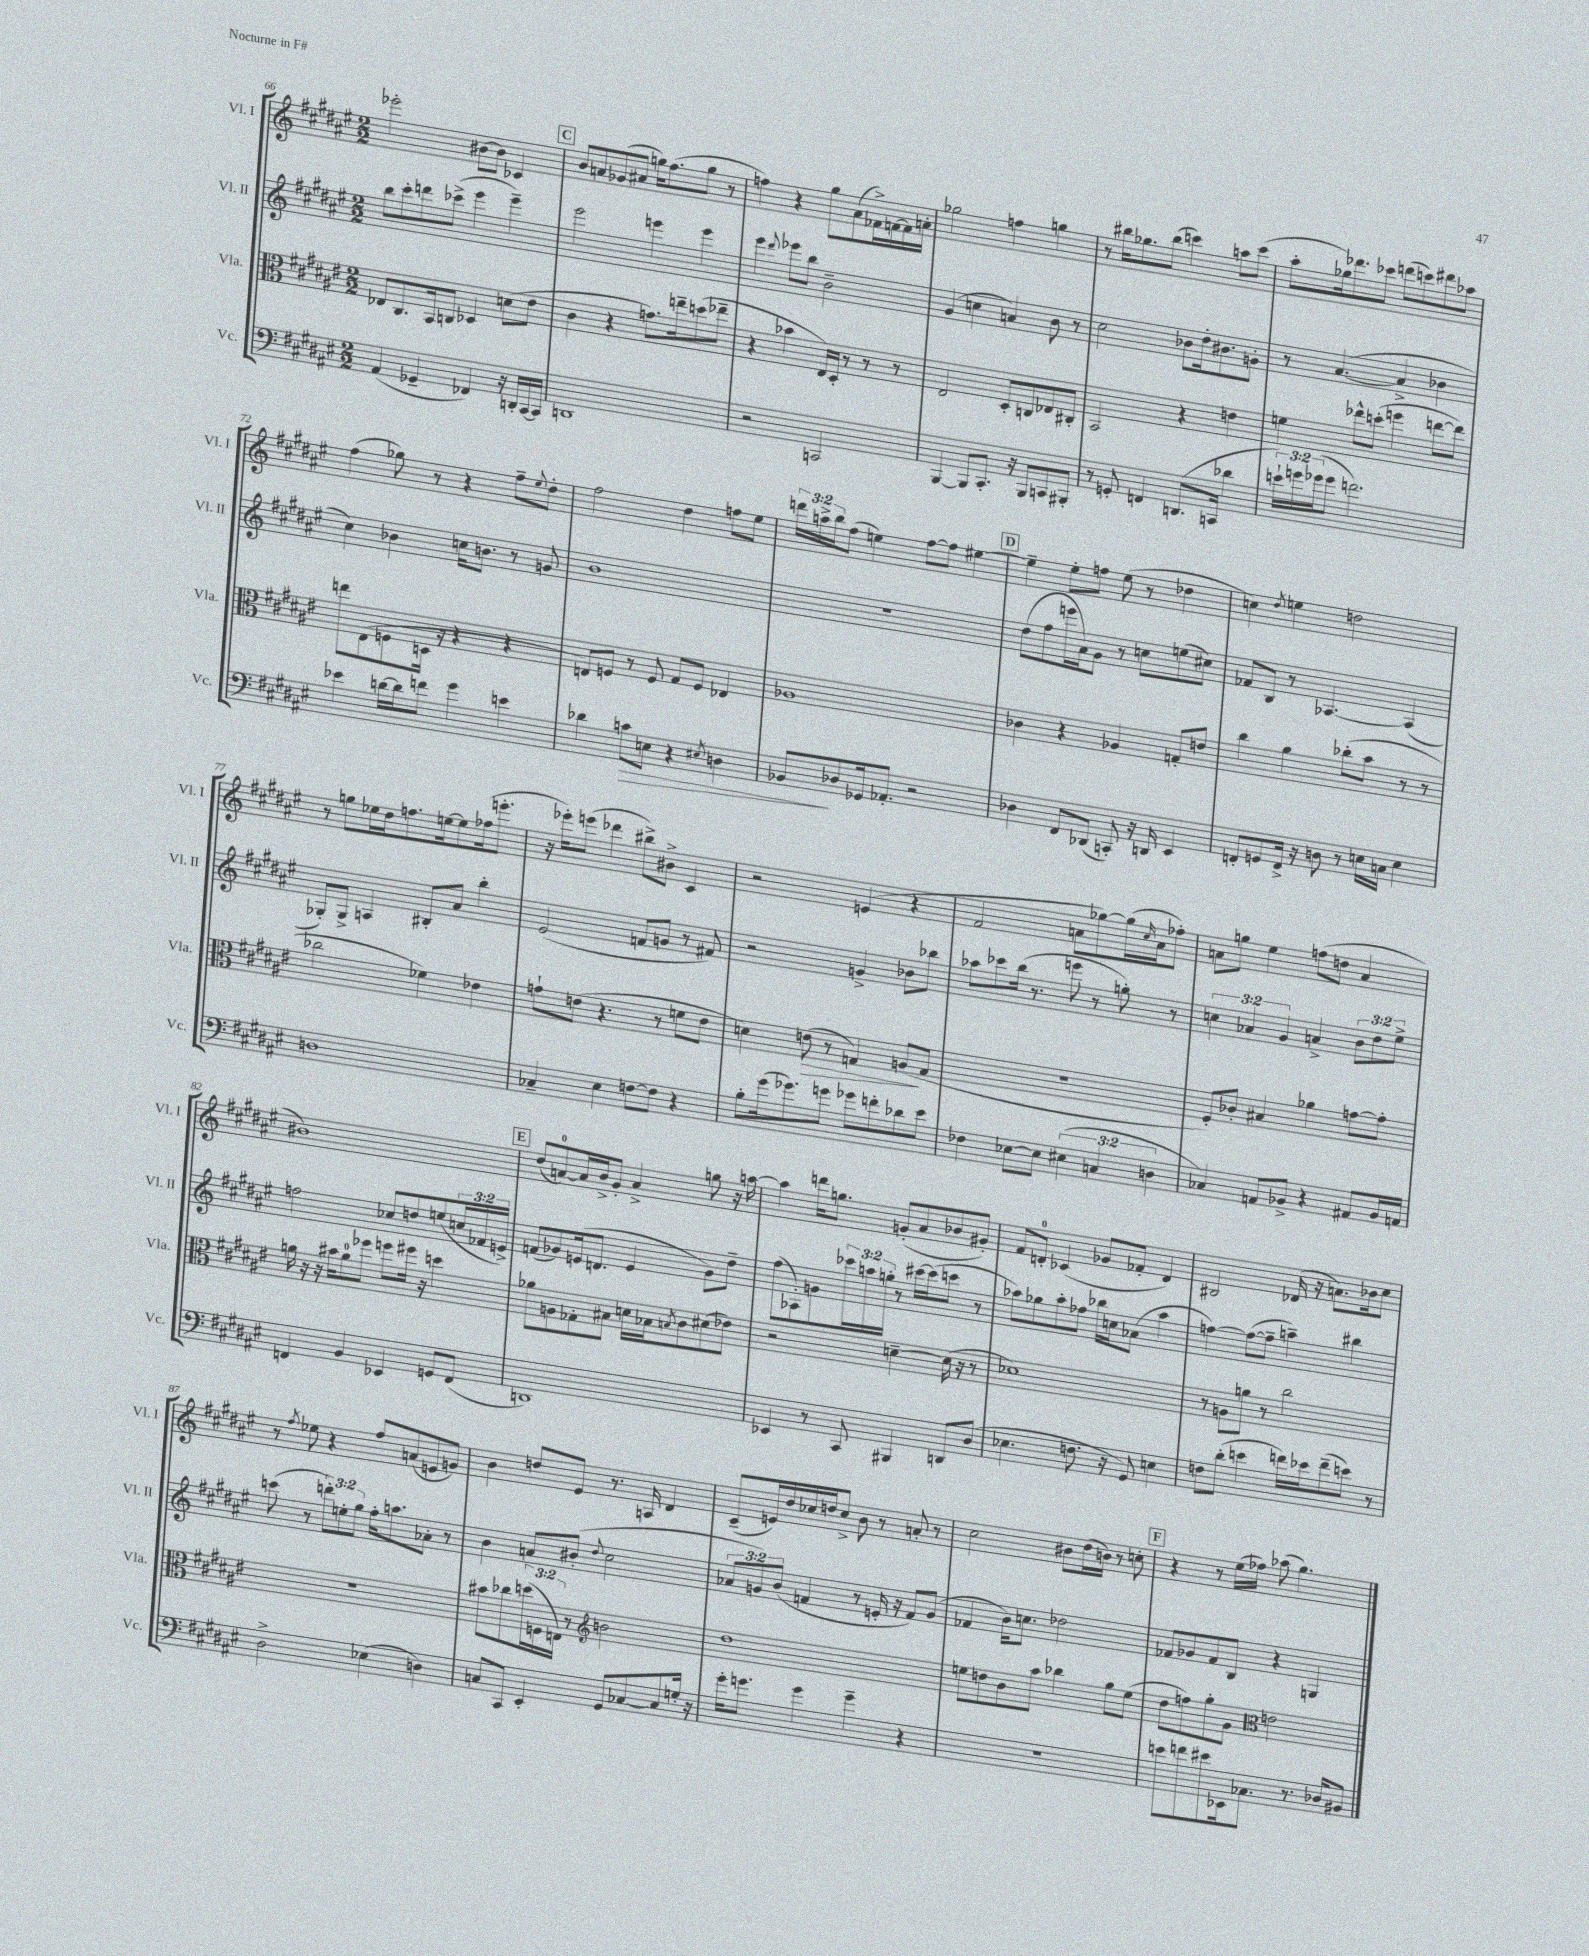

**kern	**kern	**kern	**kern
*staff4	*staff3	*staff2	*staff1
*clefF4	*clefC3	*clefG2	*clefG2
*k[f#c#g#d#a#e#]	*k[f#c#g#d#a#e#]	*k[f#c#g#d#a#e#]	*k[f#c#g#d#a#e#]
*M2/2	*M2/2	*M2/2	*M2/2
(4AA#	8E-	8bb	2eee-'
.	8.C#	8ccc#'	.
4GG-~	.	8ddd	.
.	16BB	.	.
.	8C	(8ccc-^	.
4FF-)	4D-	4eee#	[8b#
.	.	.	8b#]
16r	(8d	4eee#~)	4c-
16DD'	.	.	.
[16CC#	8e#	.	.
16CC#]	.	.	.
=	=	=	=
1DD	4c#	2eee#	8b
.	.	.	8a
.	4r	.	(8g-
.	.	.	8a#
.	8.g)	4eee	16gg)
.	.	.	(8.ff#
.	16ee~	.	.
.	(8dd	4eee	8gg
.	8ee-~	.	8r
=	=	=	=
2r	4r	4eee#	4ff)
.	.	8qqddd#	.
.	4b-	8eee-	4r
.	.	8bb	.
2CC	16E#)	2b~	8gg#
.	16D#'	.	.
.	8r	.	(8a#
.	8r	.	16f-^)
.	.	.	[16f
.	8r	.	16f]
.	.	.	16a'
=	=	=	=
[4BBB	2E#	(4g#	2gg-
8BBB]	.	4cc	.
8.CC#'	.	.	.
.	8D#'	4a)	4ff
16r	.	.	.
8BBB	8C	.	.
8CC	8E-	8b	4gg
8BBB#'	8C#'	8r	.
=	=	=	=
8r	2BB	2cc#	8r
8GG'	.	.	16bb#
.	.	.	8.gg-
4FF	.	.	.
.	.	.	(8bb#
(8.DD	4r	8b-	4ccc)
.	.	16dd#'	.
16CC	.	8.b#	.
4d-	4e	.	8aa
.	.	8g'	(8ccc
=	=	=	=
24e`)	4f	8r	8aa#'
24g	.	.	.
(24g-	.	.	.
8g-	.	([4.a#	16gg-)
.	.	.	8.ddd-
2.f)	8ee-^^	.	.
.	(8dd'	.	8ccc-
.	4ff	4a#^]	(8ddd
.	.	.	8ccc)
.	[8ee	4b-	8ddd#
.	8ee])	.	8aa-
=	=	=	=
4e-	8ee	4cc#)	(4ff#
.	(8E#	.	.
[16d	8F	4b-	8gg-)
16d]	.	.	.
8f	16D	.	8r
.	16r	.	.
4g#	4r	16cc	4r
.	.	8.b	.
4e	4r	8r	8ff#~
.	.	.	8qqee#
.	.	8g	8dd#'
=	=	=	=
4d-	8E)	1b	2ff#
.	8F	.	.
8c	8r	.	.
8E	8F	.	.
4r	8G#	.	4dd#
.	8F	.	.
8qE#	.	.	.
4D	4E-	.	8ff
.	.	.	8ee#
=	=	=	=
8BB-	1A-	1r	24ddd
.	.	.	24aa^
.	.	.	24bb
8D-	.	.	(8ff#
16GG-	.	.	4ee)
8.AA-'	.	.	.
2r	.	.	[8ff#
.	.	.	8ff#]
.	.	.	[4ee#
=	=	=	=
4D-	4c-	(8dd#	4ee#~]
.	.	8ff#	.
8FF#	4r	16eee	8ee#'
.	.	16a#)	.
(8DD-	.	8g#	8ff
8CC')	4A-	8r	(8ee#
16r	.	8cc	8r
16DD	.	.	.
4EE#	8G'	(8ee	4dd-
.	8e	8cc#)	.
=	=	=	=
8FF'	4cc#	8f-	4cc)
8GG	.	8B	.
.	.	.	8qdd#
16FF^	4a#	8r	4ee
16r	.	.	.
8D	.	[4.A-	.
8r	(8cc-'	.	2dd
16E	8b	.	.
16C	.	.	.
4E	8r	(4A-]	.
.	8r	.	.
=	=	=	=
1D	2cc-	8G-')	8r
.	.	8G-^	8gg
.	.	4A	16ee-
.	.	.	16dd#
.	.	.	8.ff
.	4f-)	8B#'	.
.	.	.	[16ee
.	.	8a#	8ee]
.	4e-	4bb'	(16ff-
.	.	.	8.eee'
=	=	=	=
4C-~	8g`	(2e#	16r
.	.	.	16eee-')
.	(8e	.	(8eee
4E#	4.r	.	4ddd-
[8F	.	8f	8bb#^)
8F]	8r	8g	8b#^
4r	8f	8r	4c#
.	8e	8f#)	.
=	=	=	=
8B'	4d)	2r	2r
(16g#	.	.	.
8.g-)	.	.	.
.	(8e	.	.
8g	8r	.	.
8g-	4G)	4g^	(4e
8f'	.	.	.
8d-	(8A	8b-	4r
8e#	8G	8bb-	.
=	=	=	=
4F-	1r	8aa-	2f#
.	.	8ccc-	.
[8E-	.	(16bb	.
.	.	8.r	.
8E-]	.	.	.
(6E#	.	8eee	8a
.	.	8r	[8gg-)
6C	.	.	.
.	.	8gg')	(16gg-]
.	.	.	16qqcc#
.	.	.	16a
6D	.	.	.
.	.	8r	8ff-')
=	=	=	=
4C-)	8F#')	6cc	8a
.	8c-'	.	8gg
.	.	6a-	.
8AA	4B#	.	4ee#
.	.	6g#	.
8BB-^	.	.	.
4r	4a-	4a^	(8ff
.	.	.	8dd
8AA#	[8g	12b	4a
.	.	12dd#	.
16BB-	8g']	.	.
.	.	12ee#^	.
16AA	.	.	.
=	=	=	=
4FF	16a	2ff	1b#)
.	16r	.	.
.	16r	.	.
.	16b#	.	.
4BB	8a	.	.
.	8ff-	.	.
4EE-	8ff	8cc-	.
.	16ff#	8dd	.
.	16r	.	.
8GG	4dd	(8ee	.
(8FF	.	24cc	.
.	.	24f-	.
.	.	24e^)	.
=	=	=	=
1DD)	8a-	(8f	(8dd#
.	8A	8g-)	[8a)
.	8G-'	(16e	16a]
.	.	8.d	16b^
.	8B#	.	8g#'
.	16d	4e	4a^
.	16B-	.	.
.	8qB	.	.
.	8c#	.	.
.	(8d#	8g-)	8gg
.	8e-)	8dd#~	16r
.	.	.	[16aa
=	=	=	=
4EE-	2r	(8ff#	4aa]
.	.	8A-')	.
8r	.	8g	16ddd
.	.	.	8.gg
8CC#	.	24ccc-	.
.	.	24aa	.
.	.	24gg'	.
4BBB#	[4d~	8r	(8g'
.	.	[16ccc#	8a#
.	.	(16ccc#]	.
8DD	(16d]	8ccc	8b-
.	16r	.	.
(8D#	8r	8r	8g#')
=	=	=	=
4.E-	1d-)	8aa-)	8f#
.	.	8gg-	8d'
.	.	8aa-'	(4c-
8.F	.	8ff-	.
.	.	16bb-	8g-
16r	.	16cc	.
8GG#)	.	(8a-	8f-'
4E	.	4aa-	4d)
=	=	=	=
8F	8r	[4ff)	2B#
(8d#'	8A	.	.
4e	8a	(8ff_	.
.	8r	8ff~]	.
16f)	2cc#	4aa~)	(16d-
16e-	.	.	16r
(8f~	.	.	8.a)
8e)	.	4bb#	.
.	.	.	16b-
8r	.	.	8cc#
=	=	=	=
2D#^	1r	(8ccc	8r
.	.	.	8qff#
.	.	8r	8ee-
.	.	12ddd')	4r
.	.	12ee'	.
.	.	12gg#	.
(4E-	.	16ff#'	8ff#
.	.	8.aa	.
.	.	.	(8a
4D)	.	8a-'	8e
.	.	8r	8g)
=	=	=	=
8C	8b#	4b	4b
8CC#	8cc-	.	.
4EE#'	(24dd	8a	8dd
.	24F	.	.
.	24E)	.	.
.	8r	(8b#'	8e#
*	*clefG2	*	*
.	.	8qqdd#	.
8GG#	2b	2cc#	8.r
[8C-	.	.	.
.	.	.	16A
8C-]	.	.	4d#
16G'	.	.	.
16r	.	.	.
=	=	=	=
16g#'	1dd#	12a-	(8c#~
8.g	.	.	.
.	.	12g)	.
.	.	.	16e)
.	.	(12b	.
.	.	.	16dd#
4g	.	4f	16cc-
.	.	.	16dd
.	.	.	8cc-^
4g~	.	8r	8b
.	.	16e'	8r
.	.	16r	.
4r	.	8f)	8a'
.	.	(8g	8r
=	=	=	=
1r	8ee	4f-	2cc#
.	8dd	.	.
.	8b	16b)	.
.	.	8.cc	.
.	8aa#	.	.
.	4bb-	2dd-	8b#
.	.	.	(16dd#
.	.	.	16b)
.	8gg#	.	8r
.	(8ee	.	8cc'
=	=	=	=
8e	8dd#	8f-	4r
8f	8ff)	8g-	.
8e#	8gg#'	8f-	8r
16EE-	8g#	8B	(16ee#
8.C-	.	.	16ff-)
*	*clefC3	*	*
.	2e	4r	(8aa-
8.r	.	.	4.gg#)
.	.	4G	.
16D-	.	.	.
8BB#	.	.	.
==	==	==	==
*-	*-	*-	*-
